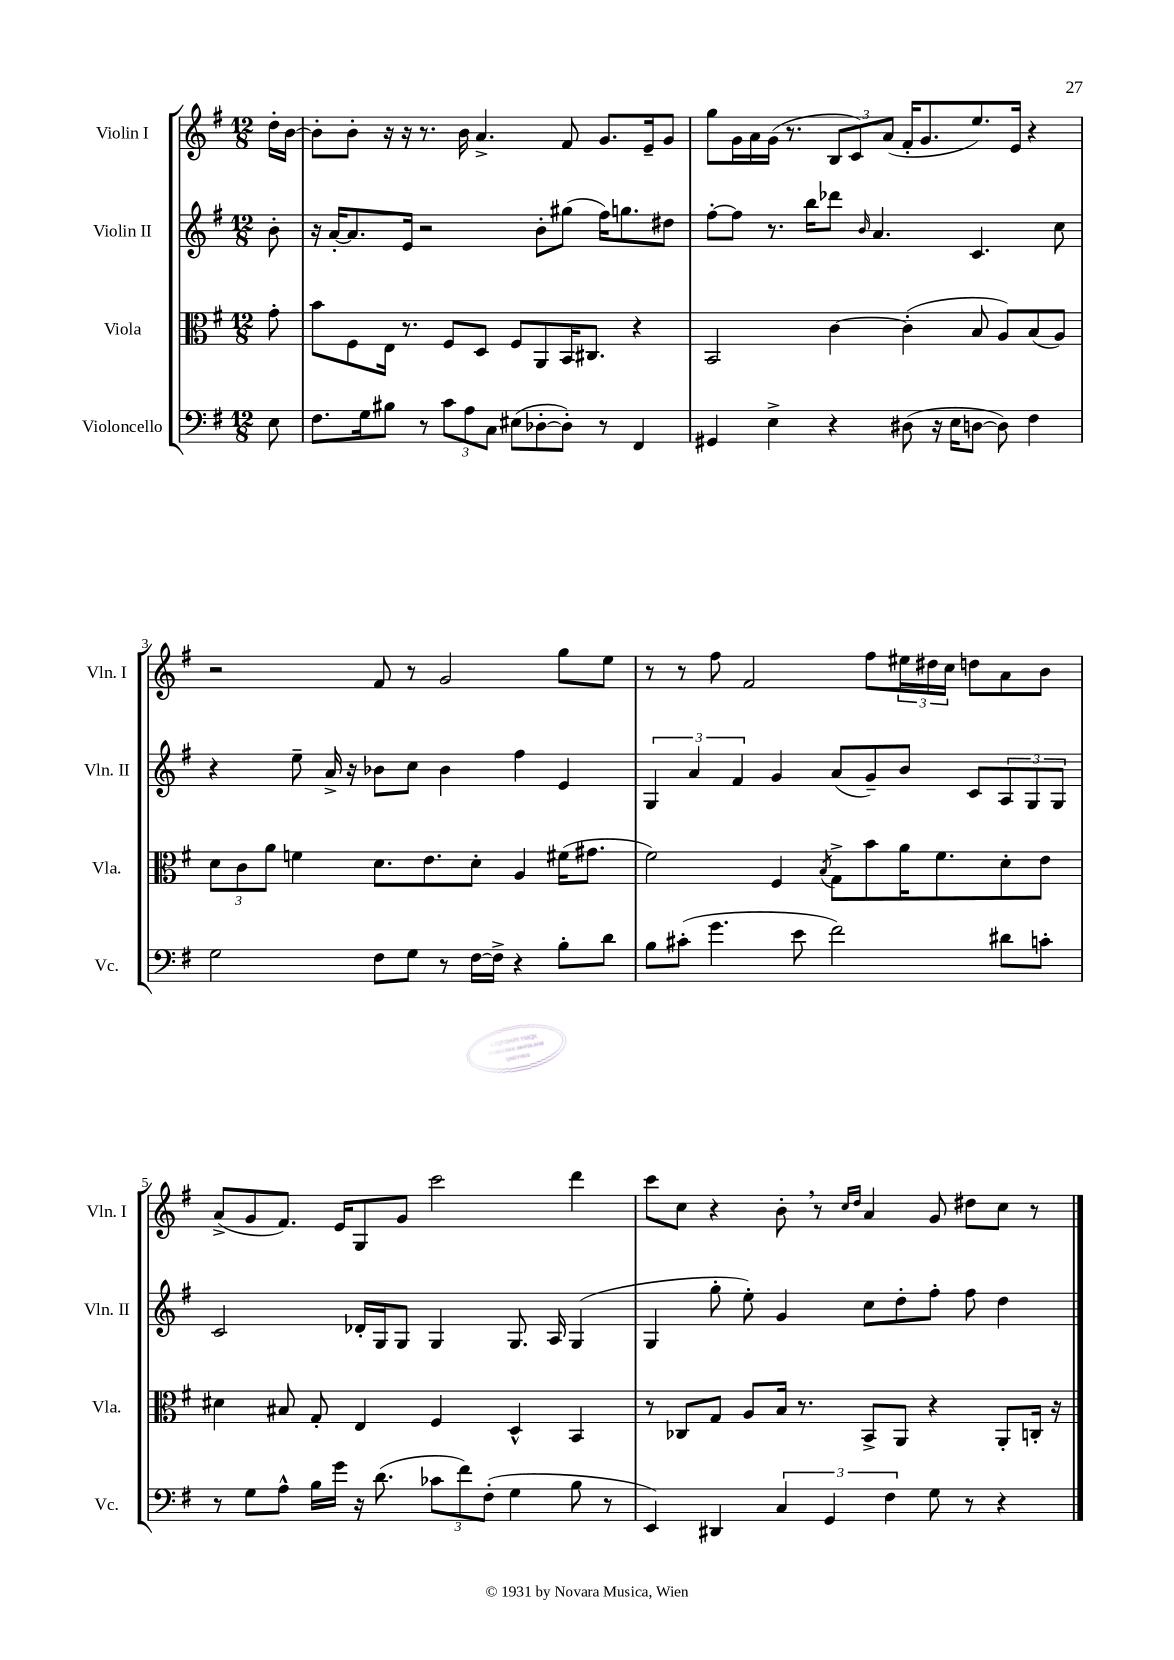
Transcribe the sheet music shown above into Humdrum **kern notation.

**kern	**kern	**kern	**kern
*staff4	*staff3	*staff2	*staff1
*clefF4	*clefC3	*clefG2	*clefG2
*k[f#]	*k[f#]	*k[f#]	*k[f#]
*M12/8	*M12/8	*M12/8	*M12/8
8E	8g'	8b'	16dd'
.	.	.	[16b
=	=	=	=
8.F#	8b	16r	8b']
.	.	[16a'	.
.	8F#	8.a]	8b'
16G	.	.	.
8B#	16E	.	16r
.	8.r	16e	16r
8r	.	2r	8.r
12c	8F#	.	.
.	.	.	16b
12A	.	.	.
.	8D	.	4.a^
12C	.	.	.
(8E#	8F#	.	.
[8D-'	8AA	8b'	.
8D-'])	16BB	(8gg#	8f#
.	8.C#	.	.
8r	.	16ff#)	8.g
.	.	8.gg	.
4FF#	4r	.	.
.	.	.	16e~
.	.	8dd#	8g
=	=	=	=
4GG#	2BB	[8ff#'	8gg
.	.	8ff#]	16g
.	.	.	16a
4E^	.	8.r	(16g
.	.	.	8.r
.	.	16bb	.
4r	[4c	8ddd-	12B
.	.	.	12c)
.	.	16qqb	.
.	.	4.a	.
.	.	.	(12a
(8D#	(4c']	.	16f#'
.	.	.	8.g
16r	.	.	.
16E	.	.	.
[8D	8B	4.c	8.ee)
8D])	8A)	.	.
.	.	.	16e
4F#	(8B	.	4r
.	8A)	8cc	.
=	=	=	=
2G	12d	4r	2r
.	12c	.	.
.	12a	.	.
.	4f	8ee~	.
.	.	16a^	.
.	.	16r	.
8F#	8.d	8b-	8f#
8G	.	8cc	8r
.	8.e	.	.
8r	.	4b-	2g
[16F#	8d'	.	.
16F#^]	.	.	.
4r	4A	4ff#	.
8B'	(16f#	4e	8gg
.	8.g#	.	.
8d	.	.	8ee
=	=	=	=
8B	2f#)	6G	8r
(8c#'	.	.	8r
.	.	6a	.
4.g	.	.	8ff#
.	.	6f#	.
.	.	.	2f#
.	4F#	4g	.
8e	.	.	.
.	8qB	.	.
2f#)	8G^	(8a	.
.	8b	8g~)	8ff#
.	16a	8b	24ee#
.	.	.	24dd#
.	8.f#	.	.
.	.	.	24cc
.	.	8c	8dd
8d#	8d'	12A	8a
.	.	12G	.
8c'	8e	.	8b
.	.	12G	.
=	=	=	=
8r	4d#	2c	(8a^
8G	.	.	8g
8A^^	8B#	.	8.f#)
16B	8G'	.	.
16g	.	.	16e
16r	4E	16d-'	8G
(8.d	.	16G	.
.	.	8G	8g
12c-	4F#	4G	2ccc
12f#)	.	.	.
(12F#'	.	.	.
4G	4D^^	8.G	.
.	.	16A	.
8B	4BB	(4G	4ddd
8r	.	.	.
=	=	=	=
4EE)	8r	4G	8ccc
.	8C-	.	8cc
4DD#	8G	8gg'	4r
.	8A	8ee')	.
6C	16B	4g	8b'
.	8.r	.	.
.	.	.	8r
6GG	.	.	.
.	.	.	16qqcc
.	.	.	16qqdd
.	8BB^	8cc	4a
6F#	.	.	.
.	8AA	8dd'	.
8G	4r	8ff#'	8g
8r	.	8ff#	8dd#
4r	8AA'	4dd	8cc
.	16C'	.	8r
.	16r	.	.
==	==	==	==
*-	*-	*-	*-
